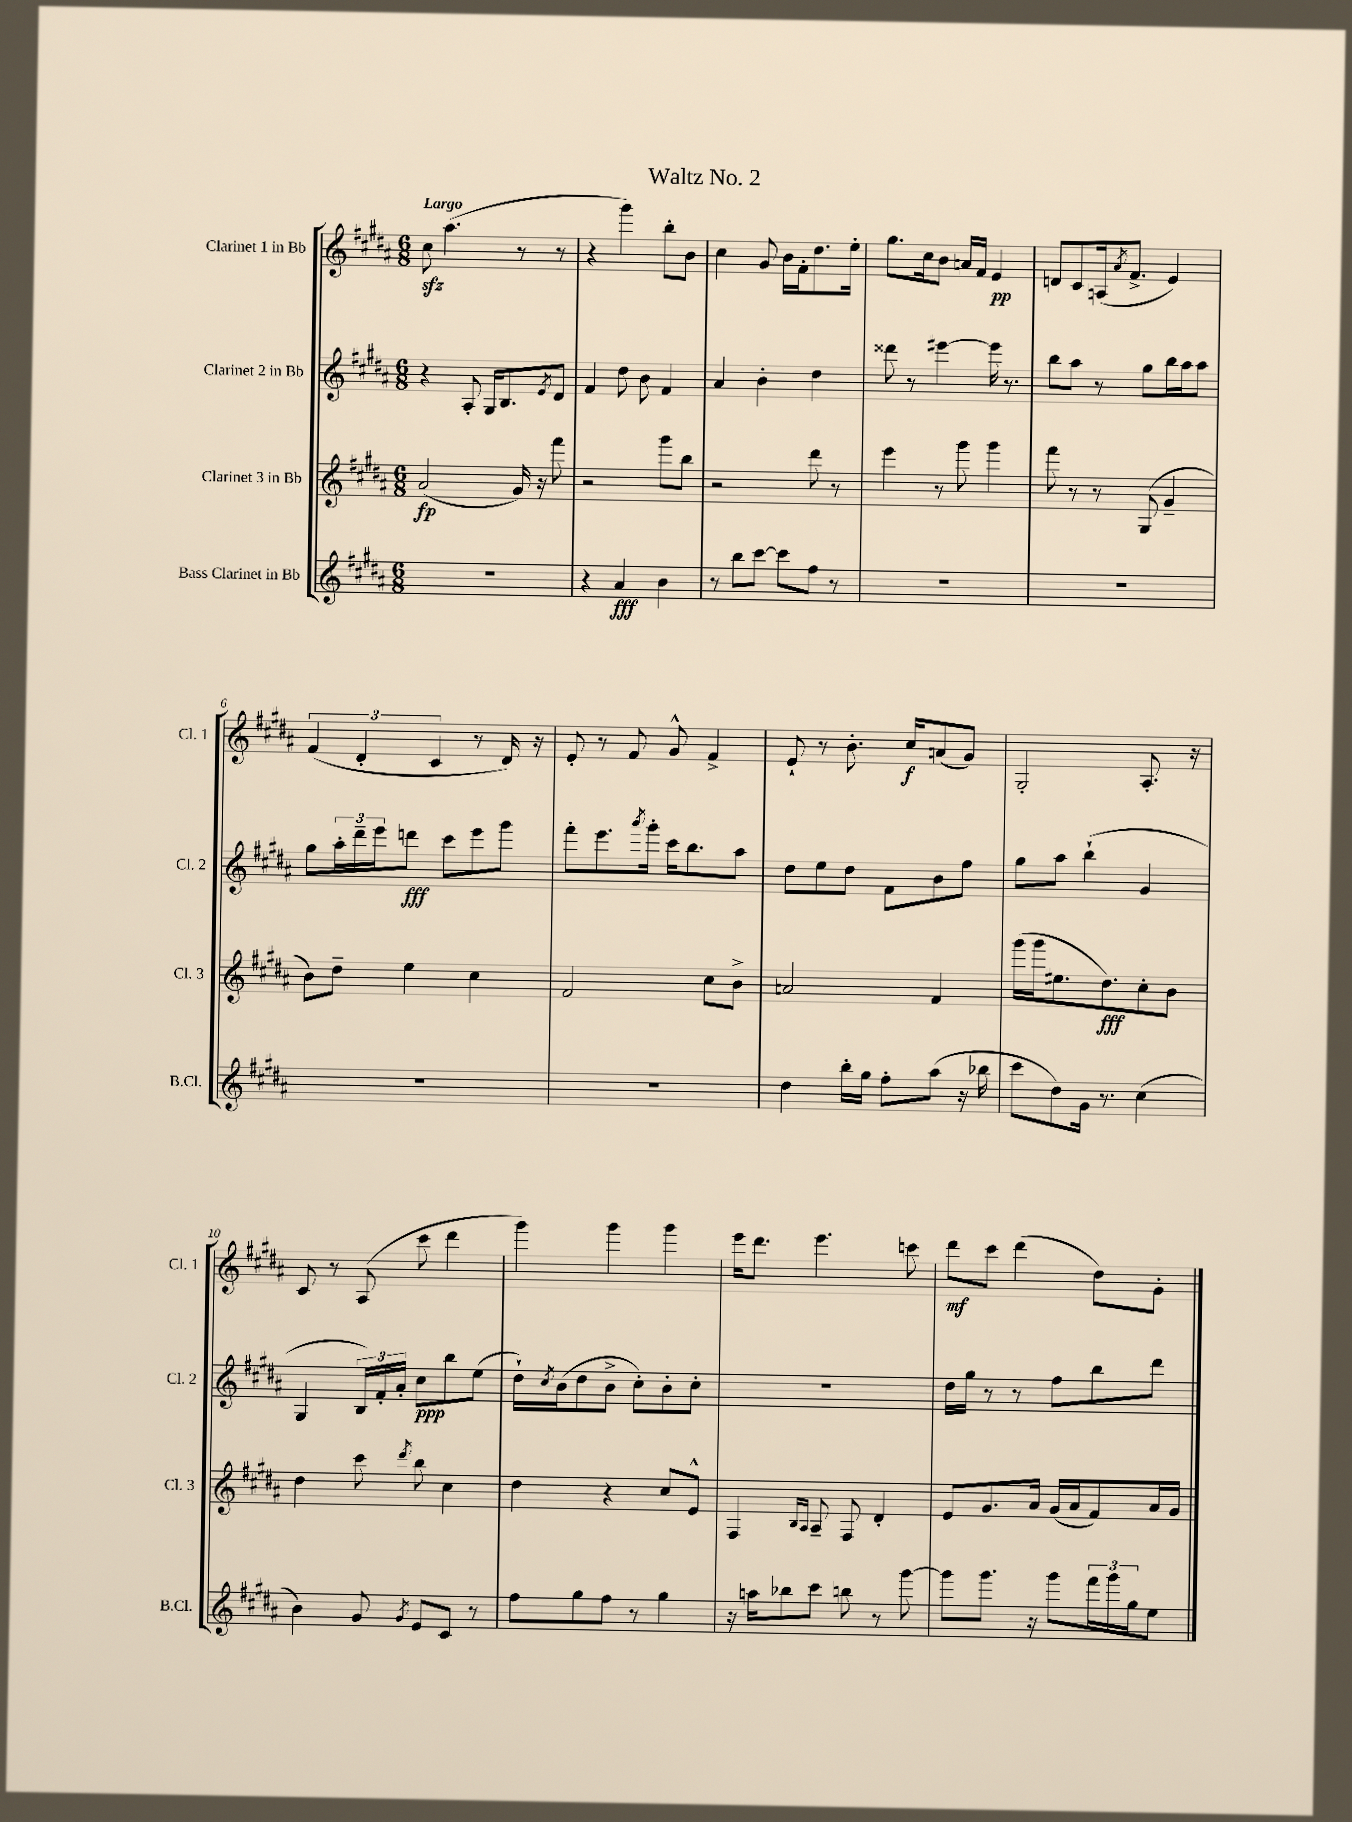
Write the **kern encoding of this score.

**kern	**kern	**kern	**kern
*staff4	*staff3	*staff2	*staff1
*clefG2	*clefG2	*clefG2	*clefG2
*k[f#c#g#d#a#]	*k[f#c#g#d#a#]	*k[f#c#g#d#a#]	*k[f#c#g#d#a#]
*M6/8	*M6/8	*M6/8	*M6/8
2.r	(2a#	4r	8cc#
.	.	.	(4.aa#
.	.	8A#'	.
.	.	16G#	.
.	.	8.B	.
.	16g#)	.	8r
.	16r	.	.
.	.	8qe	.
.	8fff#	8d#	8r
=	=	=	=
4r	2r	4f#	4r
4a#	.	8dd#	4ggg#)
.	.	8b	.
4b	8ggg#	4f#	8bb'
.	8bb	.	8b
=	=	=	=
8r	2r	4a#	4cc#
8bb	.	.	.
[8ccc#	.	4b'	8g#
8ccc#]	.	.	16b
.	.	.	16f#'
8ff#	8ddd#	4dd#	8.dd#
8r	8r	.	.
.	.	.	16ee'
=	=	=	=
2.r	4eee	8ddd##	8.gg#
.	.	8r	.
.	.	.	16cc#
.	8r	[4eee#	8b
.	8ggg#	.	16a
.	.	.	16f#
.	4ggg#	16eee#]	4e
.	.	8.r	.
=	=	=	=
2.r	8fff#	8bb	8d
.	8r	8aa#	8c#
.	8r	8r	(16A
.	.	.	8qa#
.	.	.	8.f#^
.	(8G#	8gg#	.
.	4g#~	16bb	4e)
.	.	16aa#	.
.	.	8aa#	.
=	=	=	=
2.r	8b)	8gg#	(6f#
.	8dd#~	24aa#'	.
.	.	24ddd#~	6d#'
.	.	24eee	.
.	4ee	8ddd	.
.	.	.	6c#
.	.	8ccc#	.
.	4cc#	8eee	8r
.	.	8ggg#	16d#)
.	.	.	16r
=	=	=	=
2.r	2f#	8fff#'	8e'
.	.	8.eee	8r
.	.	.	8f#
.	.	8qaaa#	.
.	.	16ggg#'	.
.	.	16ccc#	8g#^^
.	.	8.bb	.
.	8cc#	.	4f#^
.	8b^	8aa#	.
=	=	=	=
4dd#	2a	8dd#	8e`
.	.	8ee	8r
16bb'	.	8dd#	8.b'
16gg#	.	.	.
8ff#'	.	8f#	.
.	.	.	16cc#
(8aa#	4f#	8b	(8a
16r	.	8ff#	8g#)
16bb-	.	.	.
=	=	=	=
8ccc#	(16ggg#	8gg#	2G#'
.	16ggg#	.	.
8dd#)	8.ee#	8aa#	.
16g#	.	(4bb`	.
8.r	8.dd#)	.	.
(4cc#	8cc#'	4g#	8.A#'
.	8b	.	.
.	.	.	16r
=	=	=	=
4b)	4dd#	4G#	8c#
.	.	.	8r
8g#	8ccc#	24B)	(8A#
.	.	24f#'	.
.	.	24a#'	.
8qg#	8qddd#	.	.
8e	8bb	8cc#	8ccc#
8c#	4cc#	8bb	4ddd#
8r	.	(8ee	.
=	=	=	=
8ff#	4dd#	16dd#`)	4ggg#)
.	.	8qcc#	.
.	.	(16b	.
8gg#	.	8dd#	.
8ff#	4r	8b^	4ggg#
8r	.	8cc#')	.
4gg#	8cc#	8b'	4ggg#
.	8e^^	8cc#'	.
=	=	=	=
16r	4F#	2.r	16eee
16aa	.	.	8.ddd#
8bb-	.	.	.
.	16qqB	.	.
.	16qqA#	.	.
8ccc#	8A#~	.	4.eee
8bb	8F#	.	.
8r	4d#'	.	.
[8ggg#	.	.	8ccc
=	=	=	=
8ggg#]	8e	16dd#	8ddd#
.	.	16gg#	.
8.ggg#	8.g#	8r	8ccc#
.	.	8r	(4ddd#
16r	16a#	.	.
8ggg#	(16g#	8ff#	.
.	16a#	.	.
24fff#	8f#)	8bb	8dd#)
24ggg#	.	.	.
24gg#	.	.	.
8ee	16a#	8ddd#	8g#'
.	16g#	.	.
==	==	==	==
*-	*-	*-	*-
